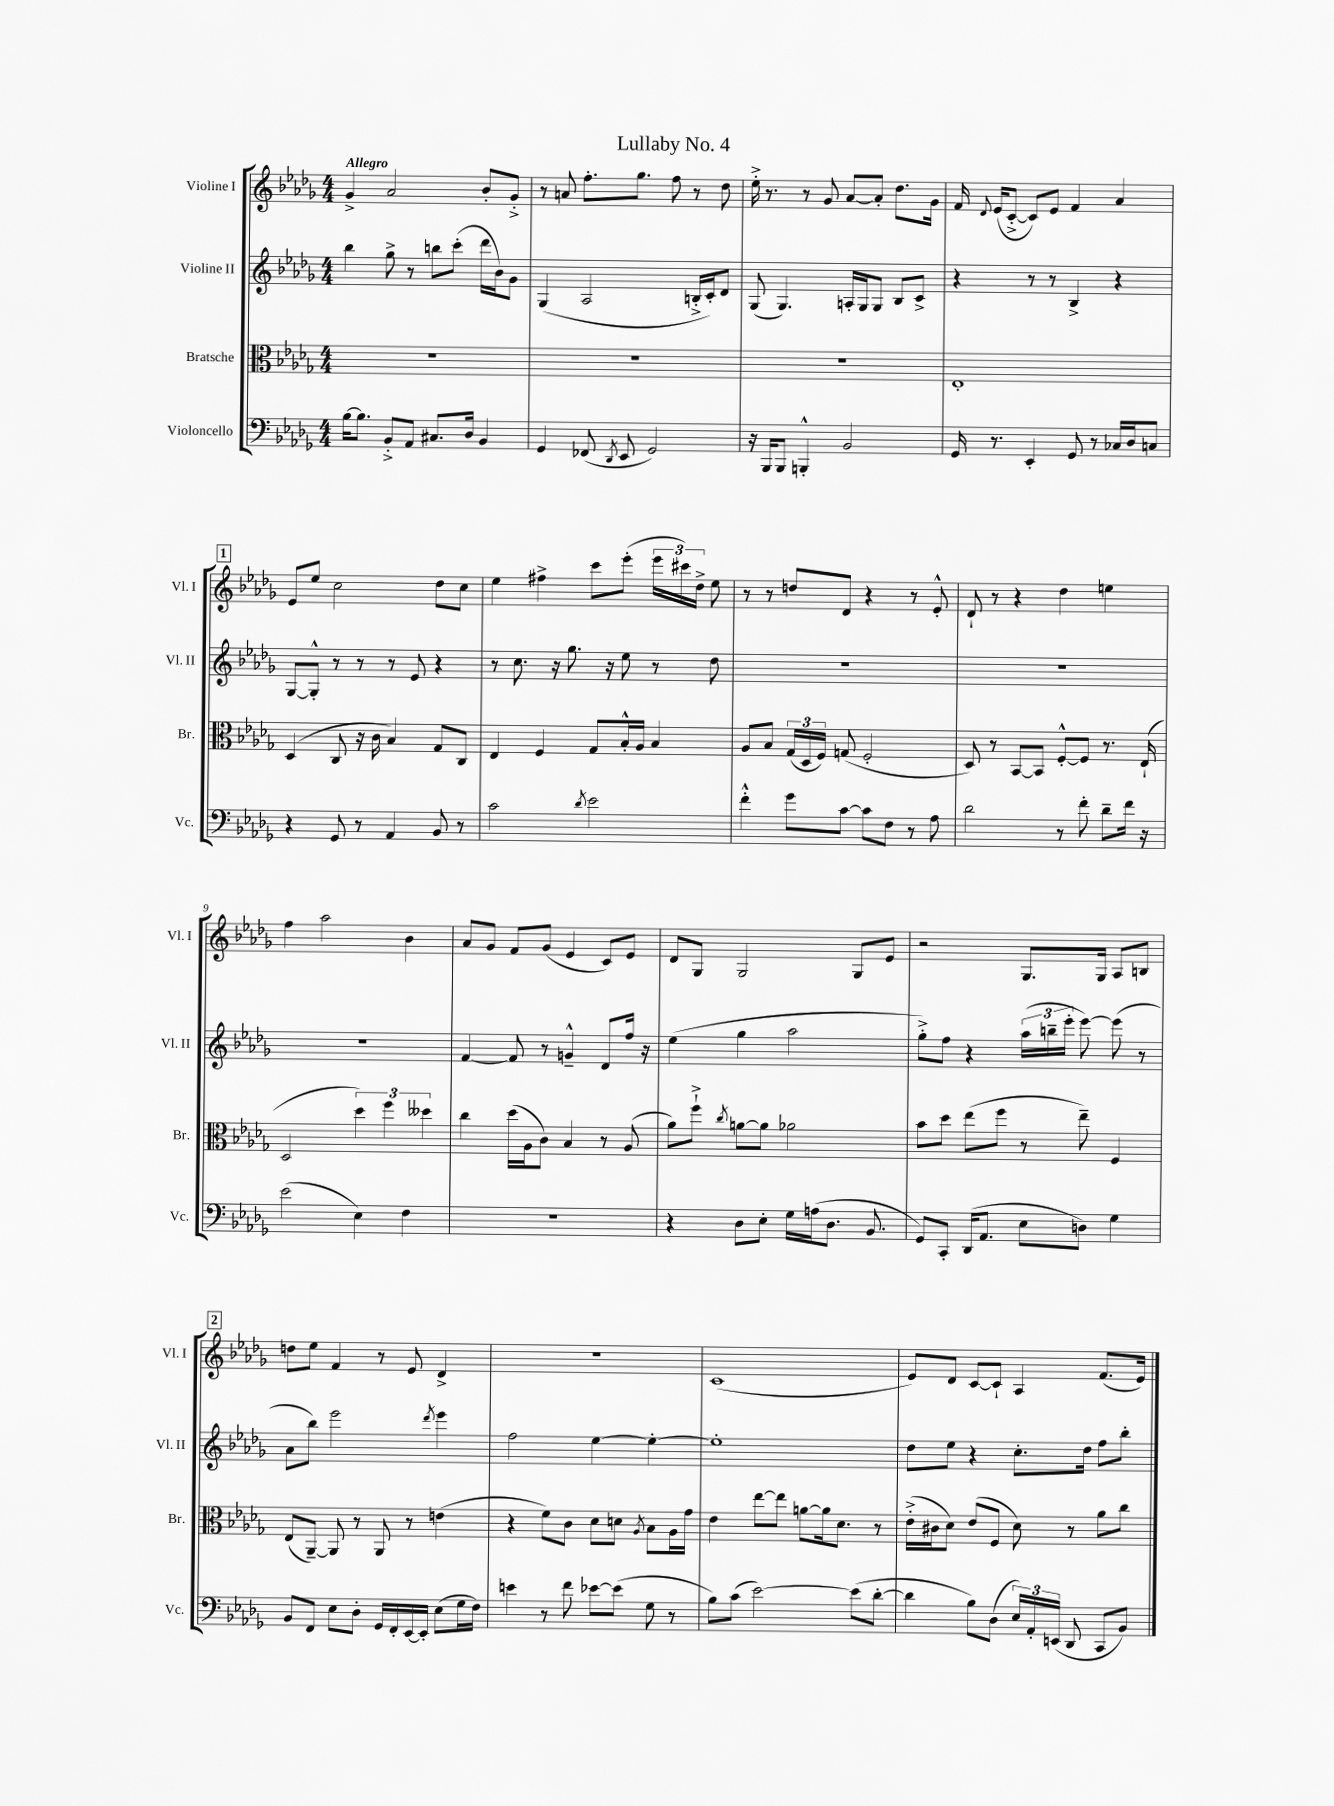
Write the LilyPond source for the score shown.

\header { title = "Lullaby No. 4" }
<<
\new StaffGroup <<
\new Staff = "s0" \with { instrumentName = "Violine I" shortInstrumentName = "Vl. I" } {
    \clef treble \key des \major \numericTimeSignature \time 4/4 \tempo "Allegro"
    \autoBeamOff ges'4-> aes'2 bes'8[-. ges'8]-.-> |
    r8 a'8 f''8.[-. ges''8.] f''8 r8 des''8 |
    ees''16-.-> r8. r8 ges'8 aes'8[~ aes'8]-. des''8.[ ges'16] |
    f'16 \appoggiatura { des'8 } ees'16[( c'8]~-.-> c'8[) ees'8] f'4 aes'4 |
    \mark \markup { \box "1" } ees'8[ ees''8] c''2 des''8[ c''8] |
    ees''4 fis''4-> c'''8[ ees'''8]-.( \tuplet 3/2 { ees'''16[ cis'''16) des''16]-> } ees''8 |
    r8 r8 d''8[ des'8] r4 r8 ees'8-.-^ |
    des'8-! r8 r4 des''4 e''4 |
    f''4 aes''2 bes'4 |
    aes'8[ ges'8] f'8[ ges'8]( ees'4 c'8[) ees'8] |
    des'8[ ges8] ges2 ges8[ ees'8] |
    r2 ges8.[ ges16] aes8[ b8] |
    \mark \markup { \box "2" } d''8[ ees''8] f'4 r8 ees'8 des'4-> |
    R1 |
    c'1( |
    ees'8[) des'8] c'8[~ c'8]-! aes4 f'8.[( ees'16]) \bar "|." |
}
\new Staff = "s1" \with { instrumentName = "Violine II" shortInstrumentName = "Vl. II" } {
    \clef treble \key des \major \numericTimeSignature \time 4/4
    \autoBeamOff bes''4 ges''8-> r8 b''8[ c'''8]-.( des'''16[ bes'16) ges'8] |
    ges4( aes2 b16[-.-> c'16-.) des'8] |
    ges8( ges4.) a16[-. ges16 ges8] bes8[ c'8]-> |
    r4 r8 r8 bes4-> r4 |
    \mark \markup { \box "1" } ges8[~ ges8]-.-^ r8 r8 r8 ees'8 r4 |
    r8 c''8. r16 ges''8. r16 ees''8 r8 des''8 |
    R1 |
    R1 |
    R1 |
    f'4~ f'8 r8 g'4---^ des'8[ f''16] r16 |
    ees''4( ges''4 aes''2 |
    ges''8[-.->) f''8] r4 \tuplet 3/2 { aes''16[( b''16-- ees'''16]-. } ees'''8~) ees'''8( r8 |
    \mark \markup { \box "2" } aes'8[ bes''8]) ees'''2 \acciaccatura { des'''8 } ees'''4 |
    f''2 ees''4~ ees''4~-. |
    ees''1-. |
    des''8[ ees''8] r4 c''8.[-. des''16] f''8[ bes''8]-. \bar "|." |
}
\new Staff = "s2" \with { instrumentName = "Bratsche" shortInstrumentName = "Br." } {
    \clef alto \key des \major \numericTimeSignature \time 4/4
    \autoBeamOff R1 |
    R1 |
    R1 |
    ees1-. |
    \mark \markup { \box "1" } des4( c8 r16 c'16 bes4) ges8[ c8] |
    ees4 f4 ges8[ bes16-.-^ aes16] bes4 |
    aes8[ bes8] \tuplet 3/2 { ges16[( des16 f16]) } g8( f2-. |
    des8) r8 bes,8[~ bes,8] f8[~-.-^ f8] r8. ees16-!( |
    des2 \tuplet 3/2 { des''4) f''4 deses''4 } |
    c''4 des''16[( aes16 c'8]) bes4 r8 aes8( |
    aes'8[) f''8]-!-> \acciaccatura { c''8 } a'8[~ a'8] aes'2 |
    bes'8[ des''8] ees''8[( f''8] r8 ees''8--) f4 |
    \mark \markup { \box "2" } ees8[( aes,8]~--) aes,8 r8 aes,8 r8 e'4( |
    r4 f'8[) c'8] des'8[ d'8] \acciaccatura { aes8 } bes8[ aes16 ges'16] |
    ees'4 ees''8[~ ees''8] a'8[~ a'16 des'8.] r8 |
    ees'16[-.->( cis'16 des'8]) ees'8[( f8] des'8) r8 aes'8[ c''8] \bar "|." |
}
\new Staff = "s3" \with { instrumentName = "Violoncello" shortInstrumentName = "Vc." } {
    \clef bass \key des \major \numericTimeSignature \time 4/4
    \autoBeamOff bes16[~ bes8.] bes,8[-.-> aes,8] cis8.[ des16] bes,4 |
    ges,4 fes,8( \acciaccatura { des,8 } ees,8 ges,2) |
    r16 bes,,16[ bes,,8] b,,4-.-^ bes,2 |
    ges,16 r8. ees,4-. ges,8 r8 ces16[ des16 c8] |
    \mark \markup { \box "1" } r4 ges,8 r8 aes,4 bes,8 r8 |
    c'2 \acciaccatura { des'8 } ees'2 |
    f'4-.-^ ges'8[ c'8]~ c'8[ f8] r8 aes8 |
    des'2 r8 f'8-. des'8[-- f'16] r16 |
    ees'2( ees4) f4 |
    R1 |
    r4 des8[ ees8]-. ges16[ a16( des8.] bes,8. |
    ges,8[) c,8]-. des,16[( aes,8.] ees8[ d8]) ges4 |
    \mark \markup { \box "2" } bes,8[ f,8] ees8[ des8]-. ges,16[ f,16-. ees,16~ ees,16]-. ees8[( ges16 f16]) |
    e'4 r8 f'8 ees'8[~ ees'8]( ges8 r8 |
    bes8[) c'8]( ees'2~) ees'8[( des'8]~-. |
    des'4 bes8[) des8]( \tuplet 3/2 { ees16[) aes,16-. e,16]( } des,8 c,8[ bes,8]) \bar "|." |
}
>>
>>
